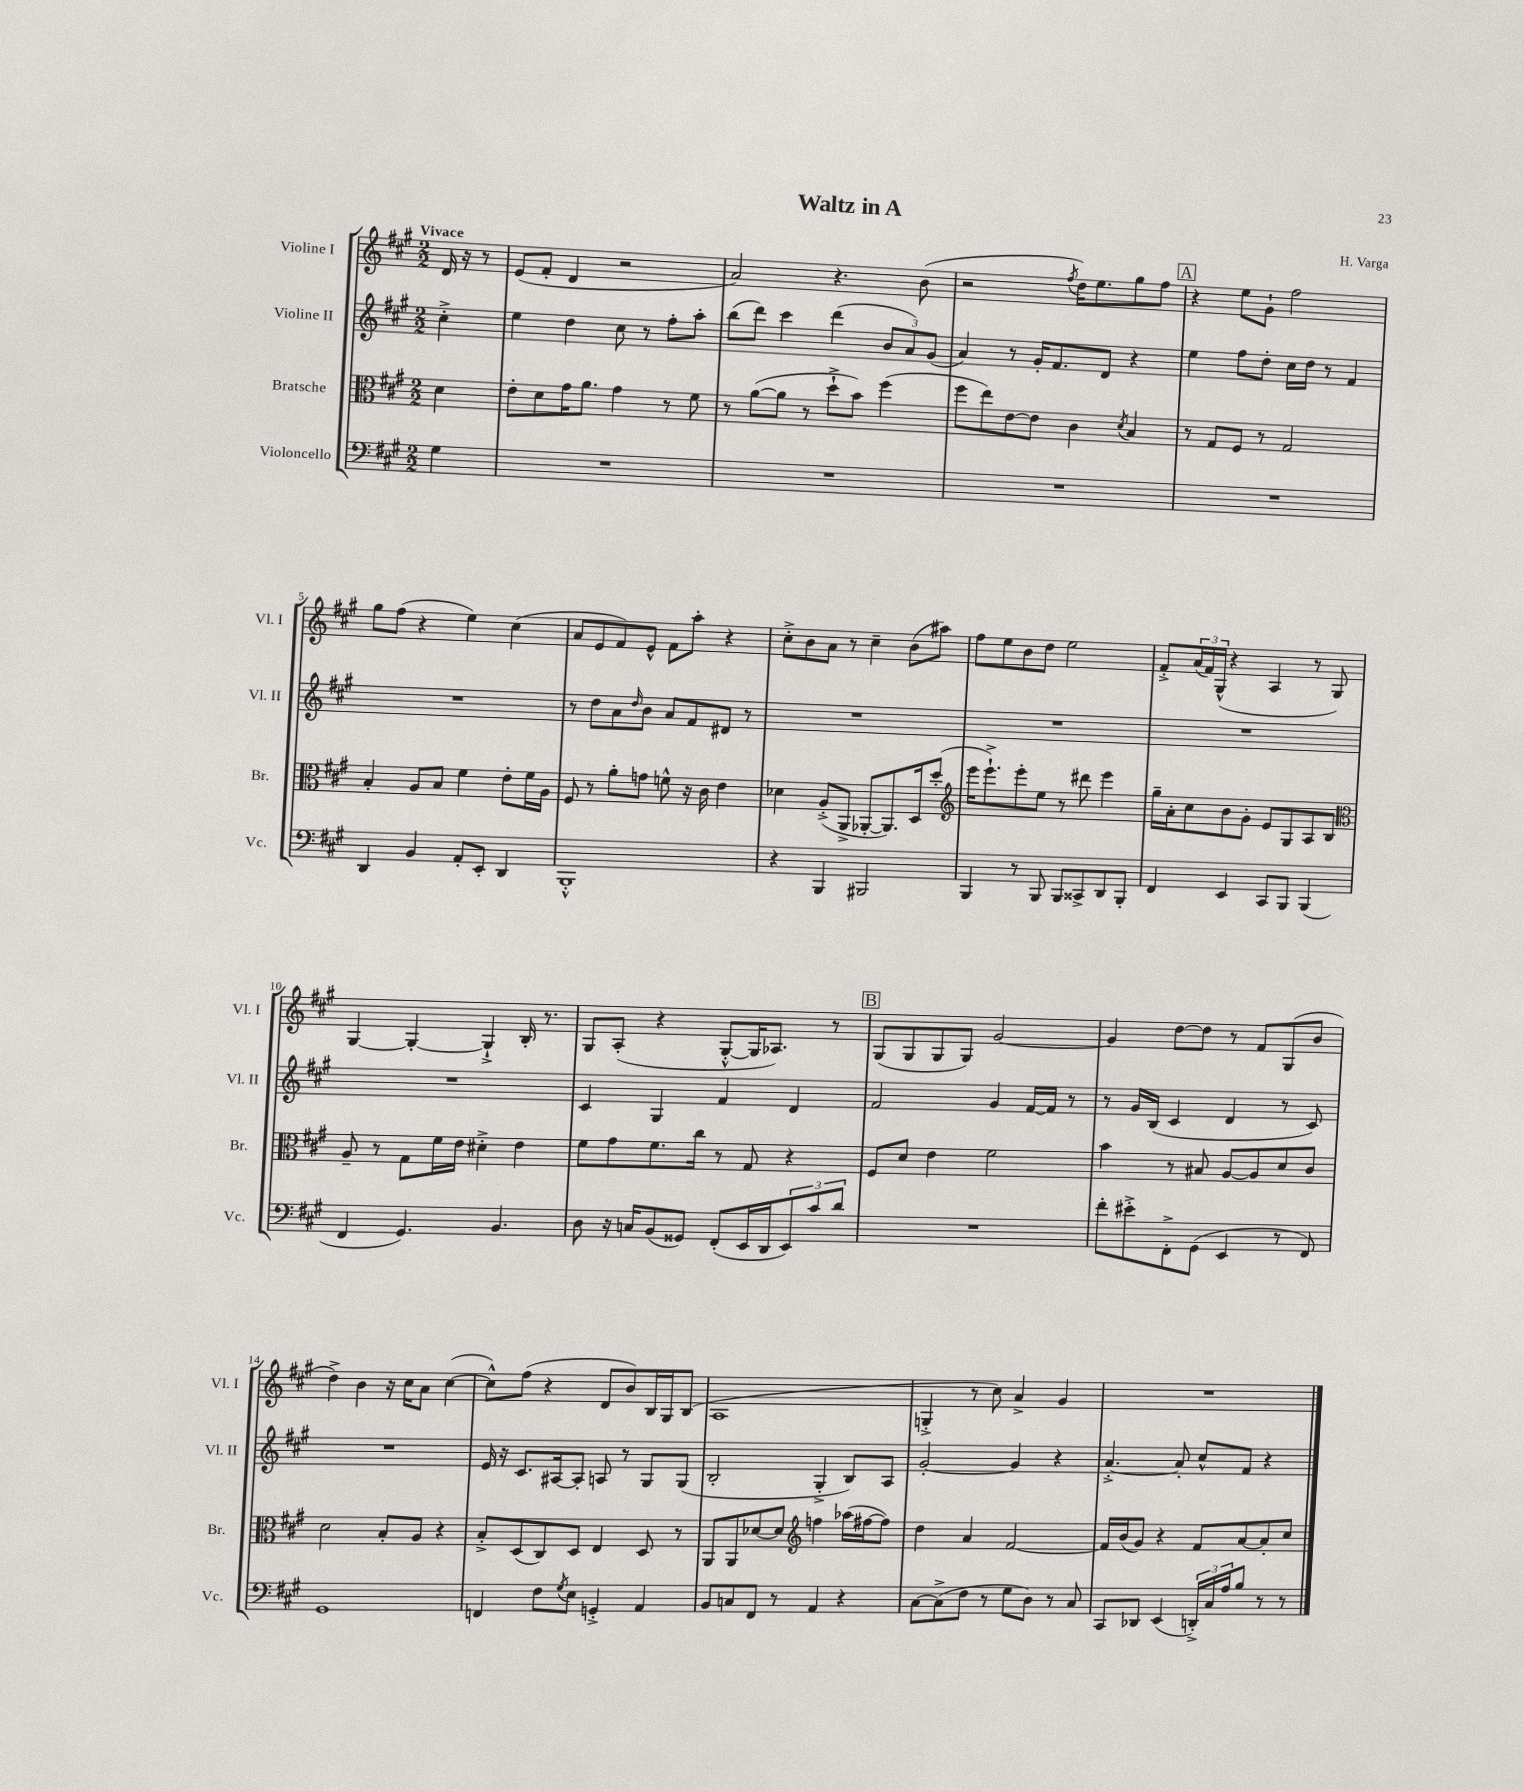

**kern	**kern	**kern	**kern
*staff4	*staff3	*staff2	*staff1
*clefF4	*clefC3	*clefG2	*clefG2
*k[f#c#g#]	*k[f#c#g#]	*k[f#c#g#]	*k[f#c#g#]
*M2/2	*M2/2	*M2/2	*M2/2
4G#	4d	4cc#'^	16d
.	.	.	16r
.	.	.	8r
=	=	=	=
1r	8e'	4ee	(8e
.	8d	.	8f#'
.	16g#	4dd	4d
.	8.a	.	.
.	4g#	8cc#	2r
.	.	8r	.
.	8r	8ff#'	.
.	8f#	8aa'	.
=	=	=	=
1r	8r	(8bb	2a)
.	([8a	8ddd)	.
.	8a]	4ccc#	.
.	8r	.	.
.	8dd`^	(4ddd	4.r
.	8b)	.	.
.	(4ff#	12b	.
.	.	12a)	.
.	.	.	(8b
.	.	(12g#	.
=	=	=	=
1r	8ff#	4a)	2r
.	8ee)	.	.
.	[8e	8r	.
.	8e]	16g#'	.
.	.	8.f#	.
.	.	.	8qff#
.	4c#	.	16dd)
.	.	.	8.ee
.	.	8d	.
.	8qd	.	.
.	4B	4r	8gg#
.	.	.	8ff#
=	=	=	=
1r	8r	4ee	4r
.	8G#	.	.
.	8F#	8ff#	8ee
.	8r	8dd'	8g#`
.	2G#	16cc#	2ff#
.	.	16dd	.
.	.	8r	.
.	.	4f#	.
=	=	=	=
4DD	4B'	1r	8gg#
.	.	.	(8ff#
4BB	8A	.	4r
.	8B	.	.
8AA'	4f#	.	4ee)
8EE'	.	.	.
4DD	8e'	.	(4cc#
.	16f#	.	.
.	16A	.	.
=	=	=	=
1BBB'^^	8F#	8r	8a
.	8r	8dd	8e
.	8a'	8a	8f#)
.	.	16qqdd	.
.	8g	8b	8e^^
.	8f^^	8a	8f#
.	16r	8f#	8aa'
.	16c#	.	.
.	4e	8d#	4r
.	.	8r	.
=	=	=	=
4r	4d-	1r	8cc#'^
.	.	.	8b
4BBB	(8A'^	.	8a
.	8AA^	.	8r
2BBB#	[8AA-'	.	4cc#~
.	8.AA-])	.	.
.	.	.	(8b
.	16D	.	.
.	(8dd'	.	8aa#)
=	=	=	=
*	*clefG2	*	*
4BBB	16eee	1r	8ff#
.	8.eee`^)	.	.
.	.	.	8ee
8r	8eee'	.	8b
8BBB	8ee	.	8dd
8BBB	8r	.	2ee
8CC##^	8ddd#	.	.
8DD	4eee	.	.
8BBB'	.	.	.
=	=	=	=
4FF#	16gg#~	1r	8f#'^
.	16a'	.	.
.	8cc#	.	(24a
.	.	.	24f#)
.	.	.	(24G#^^
4EE	8b	.	4r
.	8g#'	.	.
8CC#	8e	.	4A
8BBB	8G#	.	.
(4BBB	8A	.	8r
.	8B	.	8G#)
=	=	=	=
*	*clefC3	*	*
4FF#	8A~	1r	[4G#
.	8r	.	.
4.GG#)	8G#	.	4G#'_
.	16f#	.	.
.	16e	.	.
.	4d#'^	.	4G#`^]
4.BB	.	.	.
.	4e	.	16B'
.	.	.	8.r
=	=	=	=
8D	8f#	4c#	8G#
16r	8g#	.	(8A'
16C	.	.	.
(8BB	8.f#	4G#	4r
8GG##)	.	.	.
.	16cc#	.	.
(8FF#'	8r	4f#	[8G#'^^
16EE	8G#	.	16G#]
16DD	.	.	8.A-)
12EE)	4r	4d	.
12c#	.	.	.
.	.	.	8r
12d	.	.	.
=	=	=	=
1r	8F#	2f#	(8G#
.	8d	.	8G#
.	4e	.	8G#
.	.	.	8G#)
.	2f#	4g#	[2g#
.	.	[16f#	.
.	.	16f#]	.
.	.	8r	.
=	=	=	=
8f#'	4b	8r	4g#]
8e#'^	.	16g#	.
.	.	(16B	.
8FF#'^	8r	4c#	[8dd
(8GG#	8B#	.	8dd]
4EE	[8A	4d	8r
.	8A]	.	8f#
8r	8d	8r	(8G#
8FF#)	8c#	8c#)	8b
=	=	=	=
1GG#	2d	1r	4dd^)
.	.	.	4b
.	8B'	.	16r
.	.	.	16cc#
.	8A	.	8a
.	4r	.	([4cc#
=	=	=	=
4FF	8B'^	16e	8cc#^^])
.	.	16r	.
.	(8D	8.c#	(8ff#
8F#	8C#)	.	4r
.	.	[16A#	.
8qG#	.	.	.
8E	8D	8A#']	.
4GG'^	4E	8A	8d
.	.	8r	8b)
4AA	8D	8G#	16B
.	.	.	16G#
.	8r	(8G#	(8B
=	=	=	=
8BB	8AA	2B'	1A
8C	8AA	.	.
8FF#	[8d-	.	.
8r	8d-]	.	.
*	*clefG2	*	*
4AA	4ff	4G#'^	.
4r	(16aa-	8B)	.
.	[16ff#	.	.
.	8ff#])	8A	.
=	=	=	=
[8C#	4dd	[2g#'	4G'^
(8C#^]	.	.	.
8F#	4a	.	8r
8r	.	.	8cc#)
8G#	[2f#	4g#]	4a^
8D)	.	.	.
8r	.	4r	4g#
8C#	.	.	.
=	=	=	=
8CC#	16f#]	[4.a'^	1r
.	(16b	.	.
8DD-	8g#)	.	.
(4EE	4r	.	.
.	.	8a']	.
24DD'^)	8f#	8cc#^^	.
24C#	.	.	.
24A	.	.	.
8B	[8a	8f#	.
8r	8a']	4r	.
8r	8cc#	.	.
==	==	==	==
*-	*-	*-	*-
